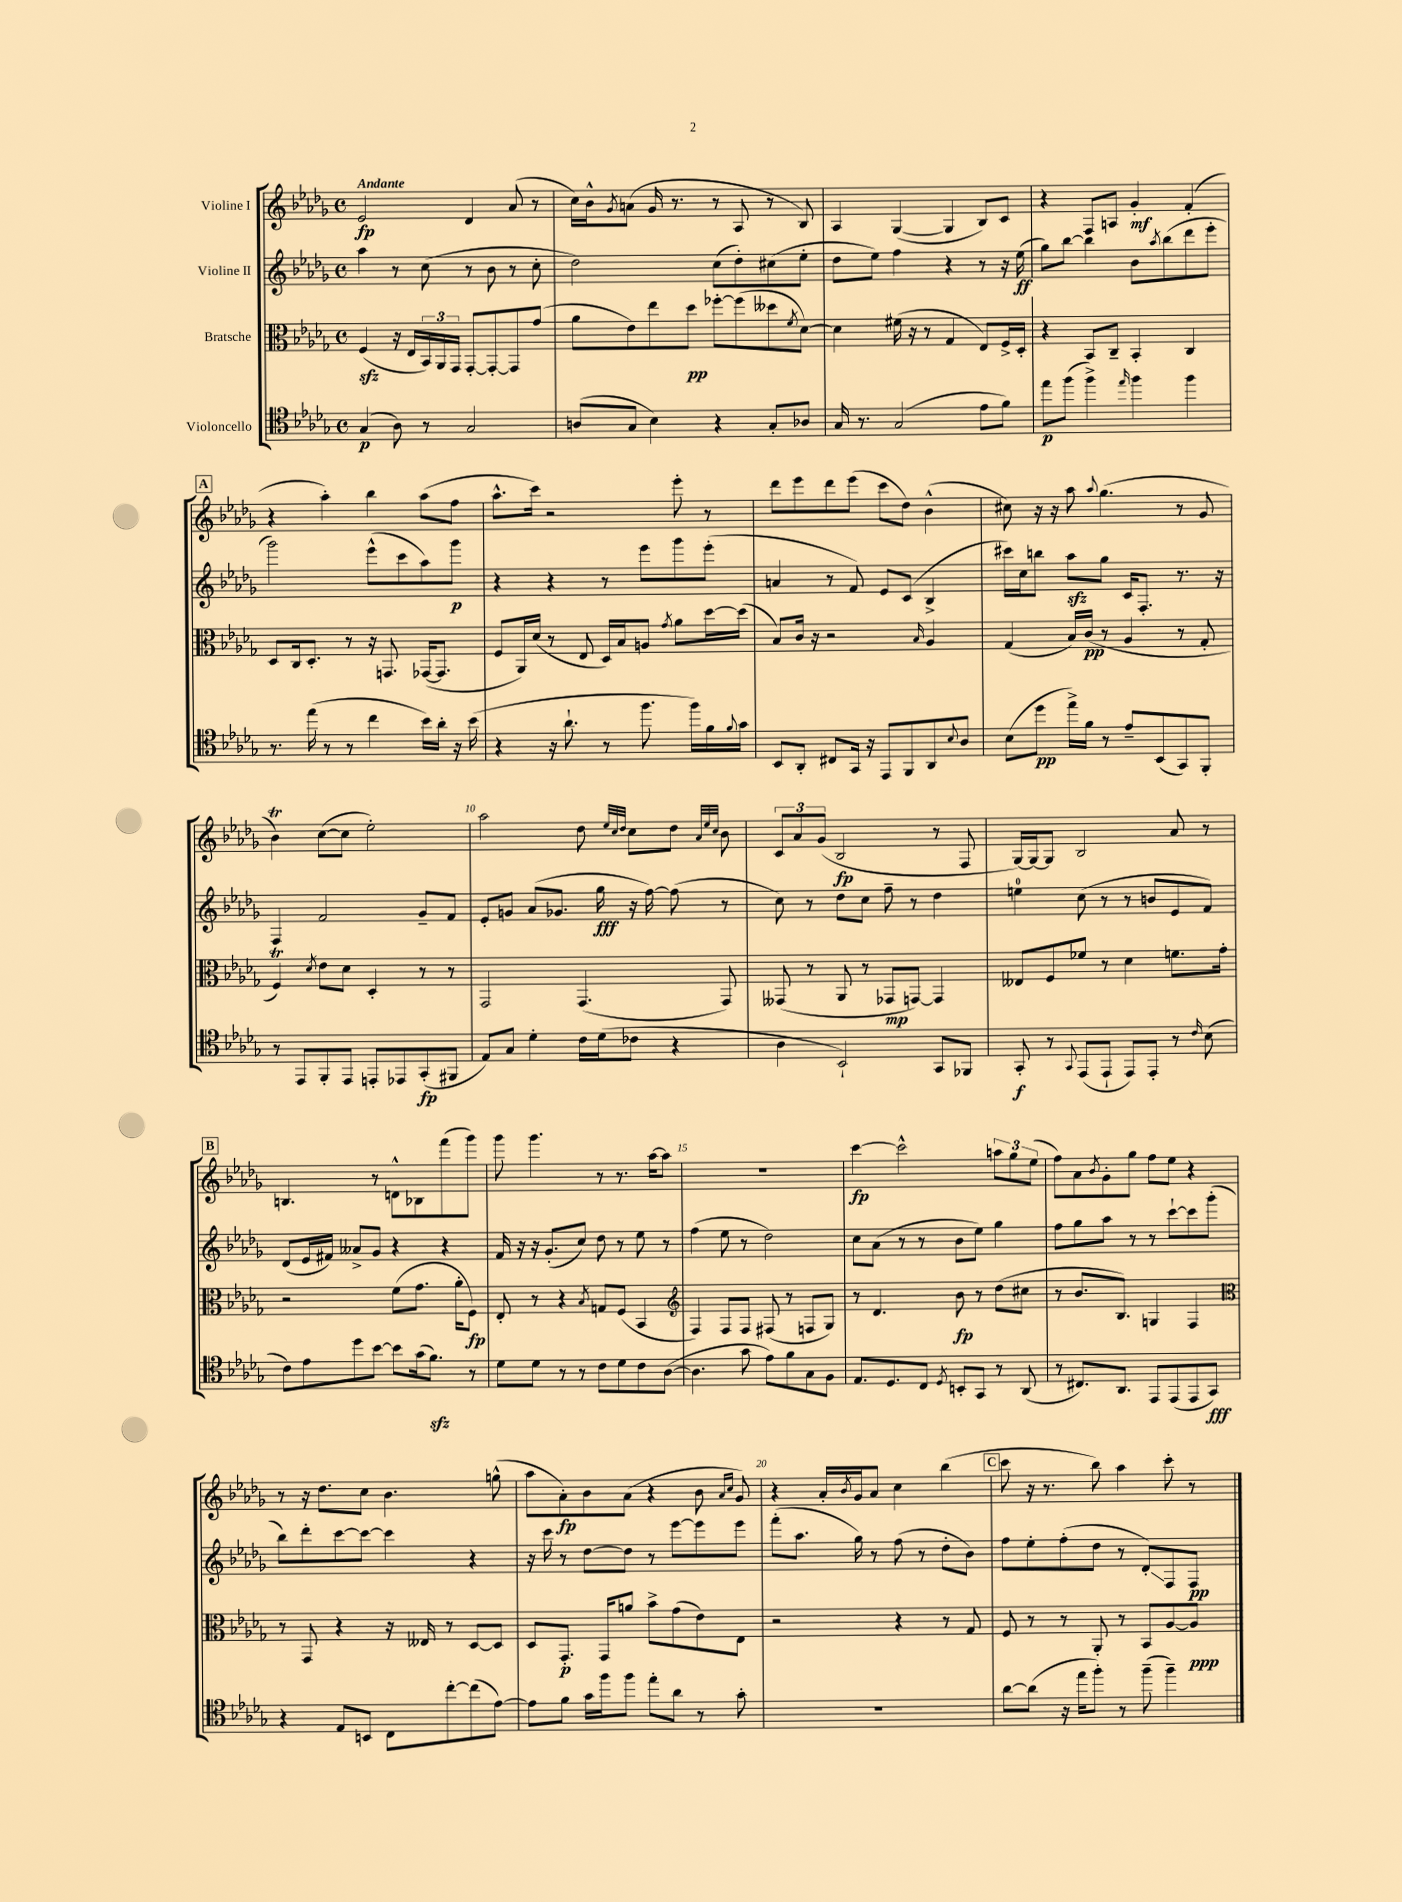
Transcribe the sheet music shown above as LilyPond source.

<<
\new StaffGroup <<
\new Staff = "s0" \with { instrumentName = "Violine I" } {
    \clef treble \key des \major \defaultTimeSignature \time 4/4 \tempo "Andante"
    ees'2\fp des'4 aes'8( r8 |
    c''16) bes'16-^ \acciaccatura { ges'8 } a'8( ges'16 r8. r8 aes8 r8 bes8) |
    aes4 ges4~( ges4 bes8) c'8 |
    r4 f8 a8 ges'4-.\mf f'4-.( |
    \mark \markup { \box "A" } r4 aes''4-.) bes''4 aes''8( f''8 |
    aes''8.-^ c'''16) r2 ees'''8-. r8 |
    des'''8 ees'''8 des'''8 ees'''8( c'''8 des''8) bes'4-^( |
    cis''8) r16 r16 aes''8 \appoggiatura { aes''8 } ges''4.( r8 ges'8 |
    bes'4\trill) c''8~( c''8 ees''2-.) |
    aes''2 des''8 \grace { ees''32 c''32 des''32 } c''8 des''8 \grace { aes'32 ees''32 c''32 } bes'8 |
    \tuplet 3/2 { c'8 aes'8 ges'8( } bes2\fp r8 f8 |
    ges16~) ges16~ ges8 bes2 aes'8 r8 |
    \mark \markup { \box "B" } b4. r8 d'8-^ bes8 f'''8( ges'''8) |
    ges'''8 ges'''4. r8 r8. aes''16~ aes''8 |
    R1 |
    c'''4~\fp c'''2-^ \tuplet 3/2 { a''8 ges''8 ees''8( } |
    f''8) aes'8 \acciaccatura { bes'8 } ges'8-. ges''8 f''8 ees''8 r4 |
    r8 r16 des''8. c''8 bes'4. g''8-^( |
    aes''8 aes'8-.\fp) bes'8 aes'8( r4 bes'8 \grace { aes'16 c''16 } ges'8) |
    r4 aes'16-. \acciaccatura { bes'8 } ges'16 aes'8 c''4 bes''4( |
    \mark \markup { \box "C" } c'''8 r16 r8. bes''8) aes''4 c'''8-. r8 \bar "|." |
}
\new Staff = "s1" \with { instrumentName = "Violine II" } {
    \clef treble \key des \major \defaultTimeSignature \time 4/4
    aes''4 r8 c''8( r8 bes'8 r8 c''8-. |
    des''2) c''8( des''8-.) cis''8( ees''8-. |
    des''8 ees''8) f''4 r4 r8 r16 ees''16\ff( |
    ges''8) bes''8~ bes''4 bes'8 \acciaccatura { aes''8 } bes''8( des'''8 ees'''8-. |
    \mark \markup { \box "A" } ges'''2) ees'''8-^( c'''8 aes''8) ges'''8\p |
    r4 r4 r8 ees'''8 ges'''8 ees'''8-.( |
    a'4 r8 f'8) ees'8 c'8( bes4-> |
    cis'''16) c''16 b''8 aes''8\sfz ges''8 c'16 f8.-. r8. r16 |
    f4 f'2 ges'8-- f'8 |
    ees'8-. g'8 aes'8( ges'8. ges''16\fff r16 f''16~) f''8( r8 |
    c''8) r8 des''8 c''8 f''8-- r8 des''4 |
    e''4-0 c''8( r8 r8 b'8 ees'8 f'8) |
    \mark \markup { \box "B" } des'8( ees'16 fis'16) aeses'8-> ges'8 r4 r4 |
    f'16 r16 r16 ges'8.-.( c''8) des''8 r8 ees''8 r8 |
    f''4( ees''8 r8 des''2) |
    c''8 aes'8( r8 r8 bes'8 ees''8) ges''4 |
    f''8 ges''8 aes''8 r8 r8 c'''8~-! c'''8 ges'''8-.( |
    bes''8) des'''8-. c'''8~ c'''8~ c'''4 r4 |
    r16 c'''16 r8 des''8~ des''8 r8 ees'''8~ ees'''8 ees'''8 |
    f'''8-.( aes''8. ges''16) r8 f''8( r8 des''8-. bes'8) |
    \mark \markup { \box "C" } f''8 ees''8-. f''8-.( des''8 r8 des'8-.\glissando) f8 f8\pp \bar "|." |
}
\new Staff = "s2" \with { instrumentName = "Bratsche" } {
    \clef alto \key des \major \defaultTimeSignature \time 4/4
    f4\sfz( r16 ees16 \tuplet 3/2 { bes,16) aes,16 ges,16 } ges,8~-. ges,8~-. ges,8 ges'8( |
    aes'8 ees'8) ees''8 des''8\pp fes''8~-. fes''8( deses''8 \acciaccatura { f'8 } des'8~) |
    des'4 fis'16( r16 r8 ges4 ees8) f16-> des16-. |
    r4 bes,8 c8-- bes,4-. c4 |
    \mark \markup { \box "A" } des8 c16 des8.-. r8 r16 g,8. ges,16~( ges,8. |
    f8 aes,16) des'16( r8 ees8 des16) bes16 a8 \acciaccatura { ges'8 } aes'8 des''16~ des''16( |
    bes8) c'16 r16 r2 \grace { bes16 } aes4 |
    ges4( bes16) c'16\pp( r8 aes4 r8 ges8-. |
    f4\trill) \acciaccatura { des'8 } ees'8 des'8 des4-. r8 r8 |
    ges,2 ges,4.( ges,8) |
    geses,8( r8 aes,8 r8 ges,8\mp g,8~) g,4 |
    eeses8 f8 fes'8 r8 des'4 f'8. ges'16-. |
    \mark \markup { \box "B" } r2 f'8( ges'8. aes'16-. f8\fp) |
    ees8-. r8 r4 \acciaccatura { bes8 } g8 f8( bes,4 |
    \clef treble f4) f8 f8 fis8( r8 f8 ges8) |
    r8 des'4. bes'8\fp r8 des''8( cis''8 |
    r8 bes'8. bes8.) g4 f4 |
    \clef alto r8 ges,8 r4 r16 eeses16 r8 des8~ des8 |
    des8 ges,8.-.\p ges,16 a'8 bes'8-> ges'8( ees'8) ees8 |
    r2 r4 r8 ges8 |
    \mark \markup { \box "C" } f8 r8 r8 aes,8-. r8 bes,8 aes8~ aes8\ppp \bar "|." |
}
\new Staff = "s3" \with { instrumentName = "Violoncello" } {
    \clef tenor \key des \major \defaultTimeSignature \time 4/4
    ges4\p( aes8) r8 ges2 |
    a8( ges8 bes4) r4 ges8-. aes8 |
    ges16 r8. ges2( ees'8 f'8) |
    ees''8\p f''8( f''4->) \grace { ees''16 } f''4 f''4 |
    \mark \markup { \box "A" } r8. ees''16( r8 r8 c''4 bes'16) aes'16-. r16 bes'16( |
    r4 r16 aes'8.-! r8 f''8. f''16) f'16 \appoggiatura { f'8 } ges'16 |
    bes,8 aes,8-. cis8 ges,16 r16 ees,8 f,8 aes,8 \appoggiatura { bes8 } aes8 |
    bes8( des''8\pp ees''16->) f'16 r8 ees'8-- bes,8( ges,8) f,8-. |
    r8 ees,8 f,8-. ees,8 e,8-. ees,8 ges,8-.\fp( fis,8 |
    ees8) ges8 des'4-. c'16 des'16( ces'8 r4 |
    aes4 bes,2-!) ges,8 fes,8 |
    ges,8-.\f r8 \appoggiatura { ges,8 } ees,8( ees,8-! ees,8) ees,8-. r8 \grace { c'16 } bes8( |
    \mark \markup { \box "B" } c'8) ees'8 des''8 bes'8~ bes'8 ges'16( f'8.\sfz) r8 |
    des'8 des'8 r8 r8 c'8 des'8 c'8 aes8~( |
    aes4. ges'8 ees'8) f'8 ges8 f8 |
    ees8. des8. c8 \acciaccatura { des8 } b,8-. ges,8 r8 aes,8( |
    r8 cis8.) aes,8. ees,8 ees,8( ees,8 ges,8\fff) |
    r4 ees8 b,8 c8 c''8~-. c''8( ees'8~) |
    ees'8 f'8 ges'16 f''16 f''8 ees''8-. aes'8 r8 ges'8-. |
    R1 |
    \mark \markup { \box "C" } aes'8~ aes'8( r16 ees''16 f''8-.) r8 f''8--( f''4--) \bar "|." |
}
>>
>>
\layout { \context { \Score \override BarNumber.break-visibility = ##(#f #t #t) barNumberVisibility = #(every-nth-bar-number-visible 5) } }
